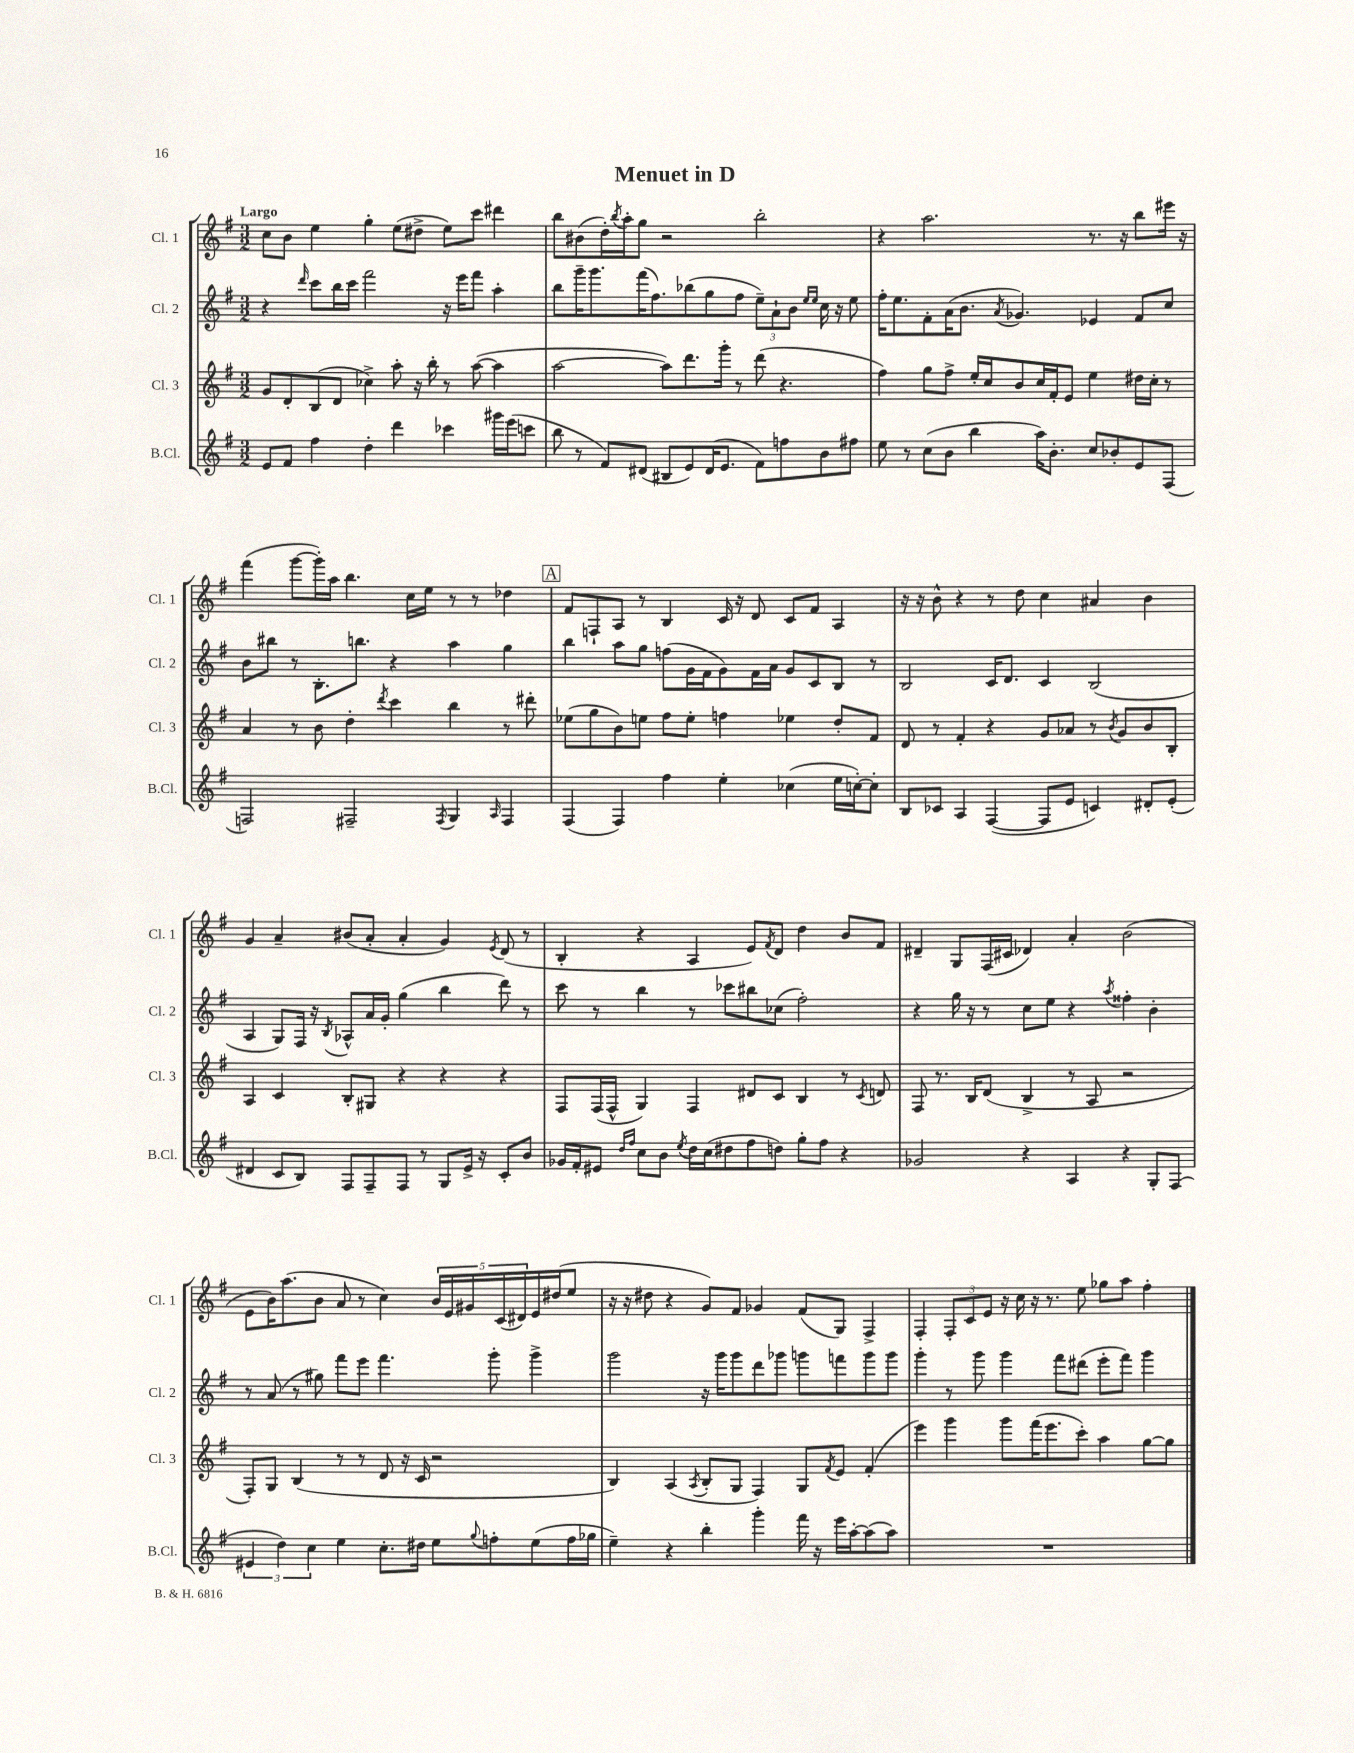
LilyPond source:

\header { title = "Menuet in D" }
<<
\new StaffGroup <<
\new Staff = "s0" \with { instrumentName = "Cl. 1" shortInstrumentName = "Cl. 1" } {
    \clef treble \key g \major \numericTimeSignature \time 3/2 \tempo "Largo"
    c''8 b'8 e''4 g''4-. e''8( dis''8-> e''8) c'''8 dis'''4 |
    b''8 bis'8( d''16-.) \acciaccatura { b''8 } a''16-. g''8 r2 b''2-. |
    r4 a''2. r8. r16 b''8 eis'''16 r16 |
    fis'''4( g'''8~ g'''16-.) a''16 b''4. c''16 e''16 r8 r8 des''4 |
    \mark \markup { \box "A" } fis'8 f8-! a8 r8 b4 c'16 r16 d'8 c'8 fis'8 a4 |
    r16 r16 b'8-^ r4 r8 d''8 c''4 ais'4 b'4 |
    g'4 a'4-- bis'8( a'8-. a'4-. g'4) \acciaccatura { e'8 } d'8( r8 |
    b4-. r4 a4 e'8) \acciaccatura { fis'8 } d'8 d''4 b'8 fis'8 |
    dis'4-- g8 fis16( cis'16 des'4) a'4-. b'2( |
    e'8 b'16) a''8.( b'8 a'8 r8 c''4) \tuplet 5/4 { b'16 e'16 gis'16 c'16( dis'16) } e'16 dis''16( e''8 |
    r16 r16 dis''8 r4 g'8) fis'8 ges'4 fis'8( g8) fis4-> |
    fis4-. \tuplet 3/2 { fis8-. c'8 e'8 } r16 c''16 r16 r8. e''8 ges''8 a''8 fis''4-. \bar "|." |
}
\new Staff = "s1" \with { instrumentName = "Cl. 2" shortInstrumentName = "Cl. 2" } {
    \clef treble \key g \major \numericTimeSignature \time 3/2
    r4 \grace { d'''16 } c'''8 b''16 c'''16 fis'''2 r16 e'''16 fis'''8 a''4-. |
    b''8 g'''16-- g'''8. fis'''16( fis''8.) bes''8( g''8 fis''8 \tuplet 3/2 { e''8--) a'8-! b'8 } \grace { e''16 e''16 } c''16 r16 e''8 |
    fis''16-. e''8. fis'8-. a'16( b'8. \acciaccatura { a'8 } ges'4.) ees'4 fis'8 c''8 |
    b'8 bis''8 r8 b8.-. b''8. r4 a''4 g''4 |
    \mark \markup { \box "A" } b''4 a''8 g''8 f''8( g'16 fis'16 g'8) fis'16 a'16 g'8 c'8 b8 r8 |
    b2 c'16 d'8. c'4 b2( |
    a4 g8) fis16 r16 \acciaccatura { b8 } aes8-^ a'16 g'16-. g''4( b''4 d'''8) r8 |
    c'''8 r8 b''4 r8 ces'''8 bis''8 ces''8( fis''2-.) |
    r4 g''16 r16 r8 c''8 e''8 r4 \acciaccatura { a''8 } fisis''4-. b'4-. |
    r8 a'8( r8 gis''8) fis'''8 e'''8 fis'''4. g'''8-. g'''4-> |
    g'''2 r16 g'''16 g'''8 d'''8 ges'''8 g'''8 f'''8 g'''8 g'''8 |
    g'''4-. r8 g'''8 g'''4 fis'''8 dis'''8( e'''8-. fis'''8) g'''4 \bar "|." |
}
\new Staff = "s2" \with { instrumentName = "Cl. 3" shortInstrumentName = "Cl. 3" } {
    \clef treble \key g \major \numericTimeSignature \time 3/2
    g'8 d'8-. b8( d'8 ces''4->) a''8-. r16 b''16-. r8 a''8~( a''4 |
    a''2~ a''8) d'''8. g'''16-. r8 d'''8( r4. |
    fis''4) g''8 fis''8-> e''16-. c''16 b'8 c''16 fis'16-. e'8 e''4 dis''16 c''16-. r8 |
    a'4 r8 b'8 d''4-. \acciaccatura { d'''8 } c'''4 b''4 r8 dis'''8-. |
    \mark \markup { \box "A" } ees''8( g''8 b'8) e''8 fis''8 e''8-. f''4 ees''4 d''8-. fis'8 |
    d'8 r8 fis'4-. r4 g'8 aes'8 r8 \acciaccatura { b'8 } g'8 b'8 b8-. |
    a4 c'4 b8-. gis8 r4 r4 r4 |
    fis8 fis16( fis16-^ g4) fis4 dis'8 c'8 b4 r8 \acciaccatura { c'8 } d'8 |
    fis8 r8. b16 d'8( b4-> r8 a8 r2 |
    fis8-.) g8 b4( r8 r8 d'8 r16 c'16 r2 |
    b4) a4( \acciaccatura { a8 } b8-. g8 fis4) g8 \acciaccatura { fis'8 } e'8 fis'4-.( |
    e'''4) g'''4 g'''8 fis'''16( e'''8. c'''8-.) a''4 g''8~ g''8 \bar "|." |
}
\new Staff = "s3" \with { instrumentName = "B.Cl." shortInstrumentName = "B.Cl." } {
    \clef treble \key g \major \numericTimeSignature \time 3/2
    e'8 fis'8 fis''4 d''4-. d'''4 ces'''4 gis'''16 e'''16( c'''8 |
    b''8 r8 fis'8) dis'8( bis8 e'8) dis'16( e'8. fis'8) f''8 b'8 fis''8 |
    e''8 r8 c''8( b'8 b''4 a''16) b'8.-. c''8 bes'8-. e'8 fis8( |
    f2) fis2-- \acciaccatura { fis8 } g4 \grace { a16 } fis4 |
    \mark \markup { \box "A" } fis4( fis4) fis''4 e''4-. ces''4( e''16 c''16~-.) c''8-. |
    b8 ces'8 a4 fis4~( fis8 e'8 c'4) dis'8-. e'8-.( |
    dis'4 c'8 b8) fis8 fis8-- fis8 r8 g8 e'16-> r16 c'8-. b'8 |
    ges'16 fis'16-. eis'8 \grace { d''16 fis''16 } c''8 b'8 \acciaccatura { e''8 } d''16 c''16( dis''8 fis''8 d''8) g''8-. fis''8 r4 |
    ges'2 r4 a4 r4 g8-. fis8( |
    \tuplet 3/2 { eis'4 d''4) c''4 } e''4 c''8.-. dis''16 e''8 \appoggiatura { g''8 } f''8-. e''8( f''16 ges''16 |
    e''4--) r4 b''4-. g'''4-. fis'''16 r16 e'''16 a''16~-. a''8( a''8) |
    R1. \bar "|." |
}
>>
>>
\layout { \context { \Score \remove "Bar_number_engraver" } }
